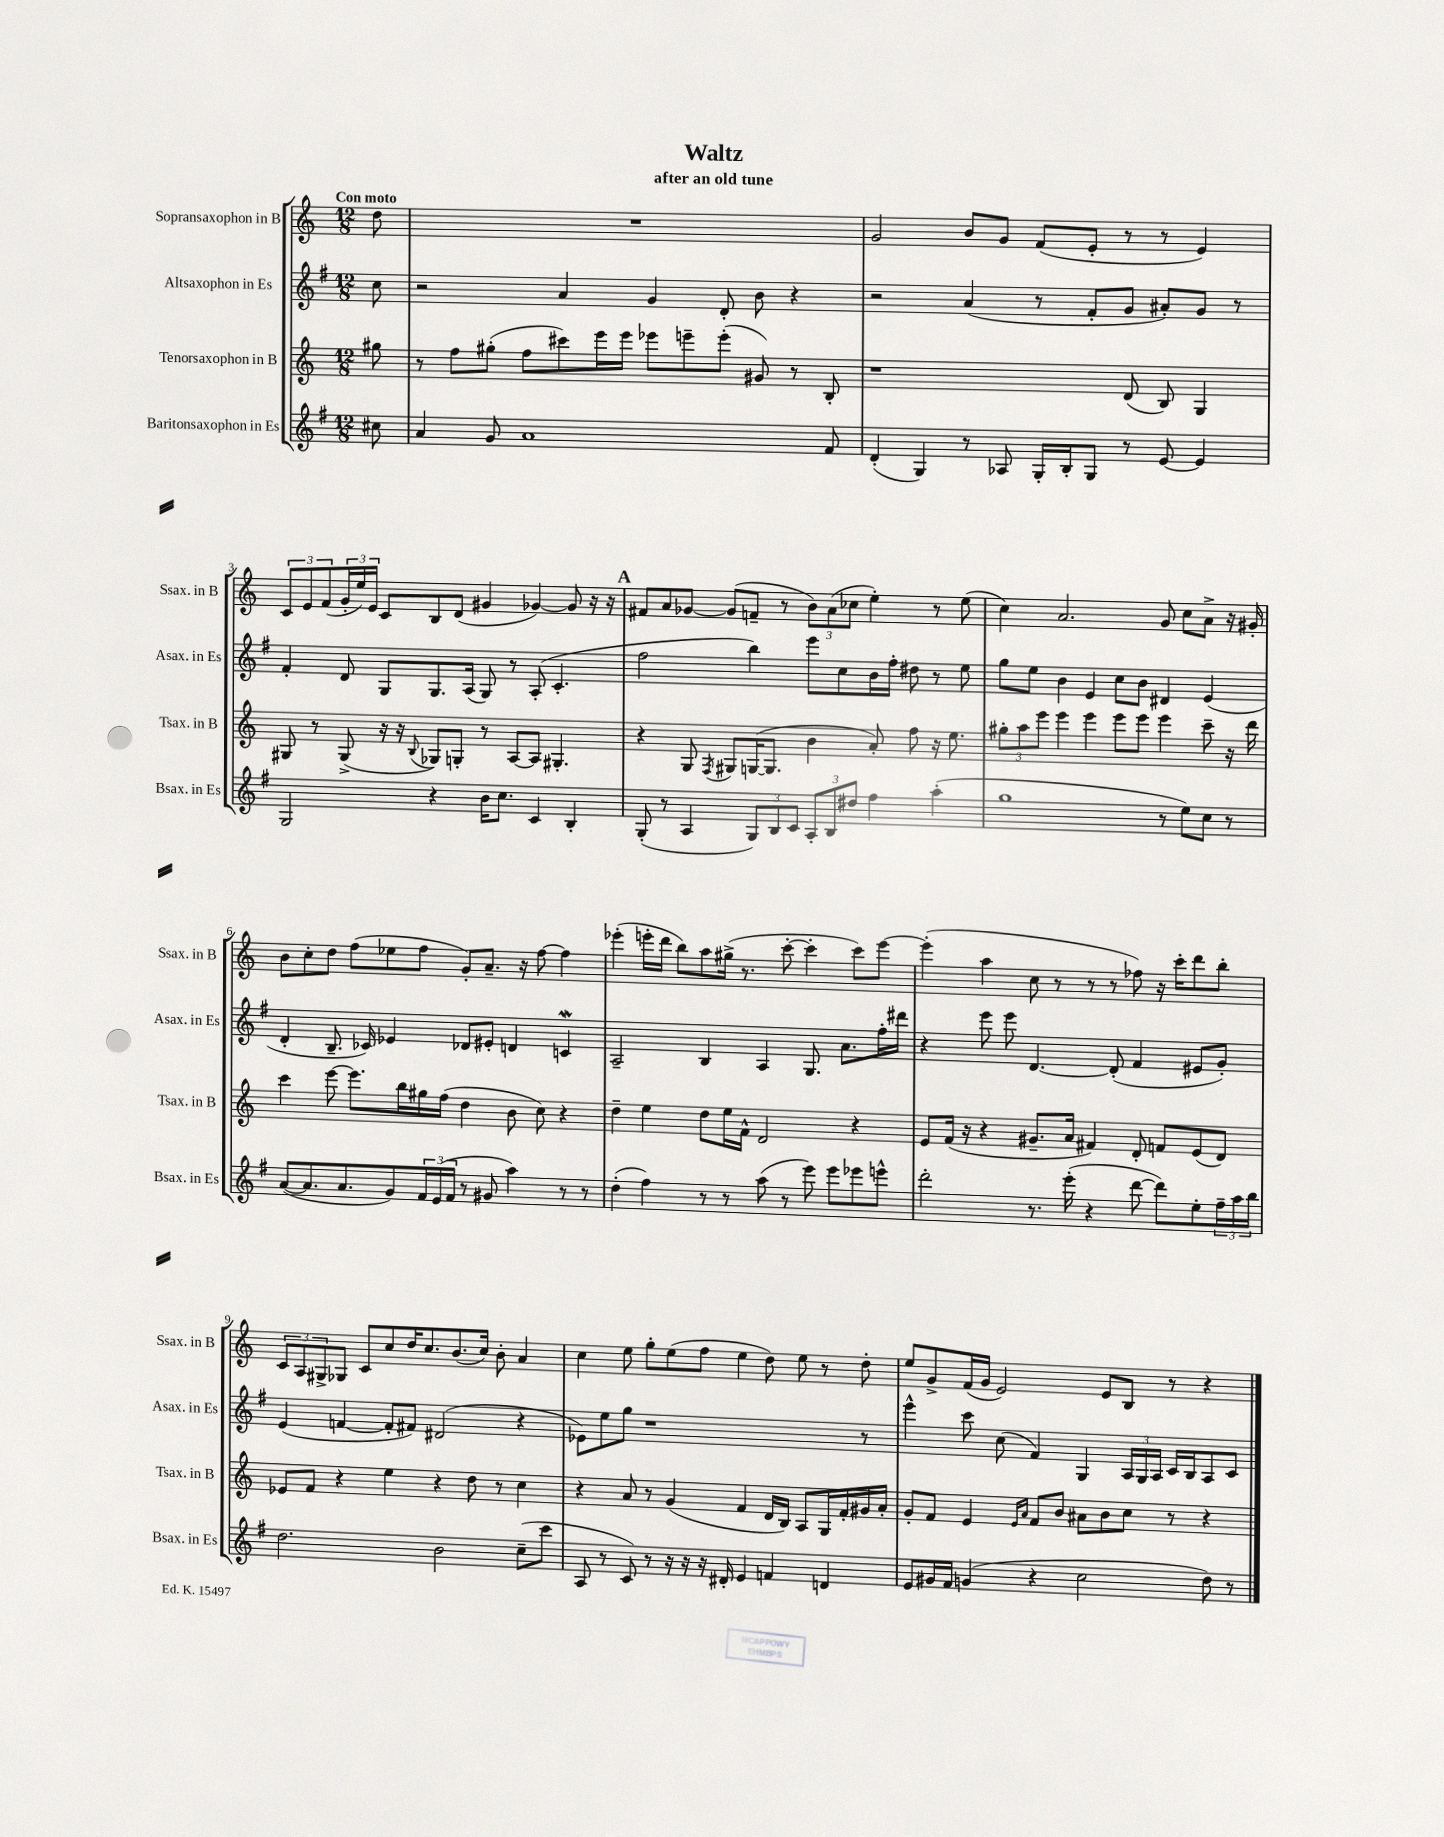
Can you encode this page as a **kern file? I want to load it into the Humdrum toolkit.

**kern	**kern	**kern	**kern
*staff4	*staff3	*staff2	*staff1
*clefG2	*clefG2	*clefG2	*clefG2
*k[f#]	*k[]	*k[f#]	*k[]
*M12/8	*M12/8	*M12/8	*M12/8
8cc#	8gg#	8cc	8dd
=	=	=	=
4a	8r	2r	1.r
.	8ff	.	.
8g	(8gg#'	.	.
1a	8ff	.	.
.	8ccc#)	4a	.
.	16eee	.	.
.	16eee	.	.
.	8eee-	4g	.
.	8eee~	.	.
.	(8eee'	8d'	.
.	8g#)	8b	.
.	8r	4r	.
8f#	8B'	.	.
=	=	=	=
(4d'	1r	2r	2g
4G)	.	.	.
8r	.	(4a	8b
8A-	.	.	8g
16G'	.	8r	(8f
16B'	.	.	.
8G	.	8f#'	8e'
8r	(8d	8g	8r
[8e	8B)	8a#')	8r
4e]	4G	8g	4e)
.	.	8r	.
=	=	=	=
2G	8G#	4f#'	12c
.	.	.	12e
.	8r	.	.
.	.	.	(12f
.	(8G#^	8d	24g'
.	.	.	24ee)
.	.	.	24e
.	16r	8G	8c
.	16r	.	.
.	8qqB	.	.
4r	8G-)	8.G	8B
.	8G'	.	(8d
.	.	(16A	.
16b	8r	8G)	4g#
8.cc	.	.	.
.	[8A	8r	.
4c	8A]	(8A'	[4g-)
.	4.G#'	4.c'	.
4B'	.	.	8g-]
.	.	.	16r
.	.	.	16r
=	=	=	=
(8G'	4r	2ff#	8f#
8r	.	.	8a
4A	8G	.	[8g-
.	8qF	.	.
.	8G#	.	(8g-]
12G)	([16G	4bb)	8f~
.	8.G]	.	.
12B	.	.	.
.	.	.	8r
12c	.	.	.
12A'	4b	8eee	12b)
12B	.	.	(12a
.	.	8cc	.
12dd#	.	.	12cc-
4ff#	8a')	16b	4ee')
.	.	16ff#'	.
.	8ff	8dd#	.
(4aa'	16r	8r	8r
.	8.ee	.	.
.	.	8ee	(8ee
=	=	=	=
1gg	12gg#'	8gg	4cc)
.	12aa	.	.
.	.	8ee	.
.	12eee	.	.
.	4eee	4b	2.a
.	4eee	4e	.
.	8eee	8cc	.
.	8eee	8b	.
8r	4eee	4d#	8g
8ee)	.	.	8cc
8cc	8ccc~	(4e	8a^
8r	16r	.	16r
.	16ddd	.	16g#'
=	=	=	=
([8a	4ccc	4d'	8b
8.a]	.	.	8cc'
.	[8eee	8.B~	8dd
8.a	.	.	.
.	8.eee]	.	(8ff
.	.	16c-)	.
8g)	.	4e-	8ee-
.	16bb	.	.
24f#	16gg#	.	8ff
(24e	.	.	.
.	(16ff	.	.
24f#	.	.	.
8r	4dd	8d-	8g')
8g#	.	8e#'	8.a~
4aa)	8b	4d	.
.	.	.	16r
.	8cc)	.	[8ff
8r	4r	4c	4ff]
8r	.	.	.
=	=	=	=
(4dd'	4dd~	2A~	(4eee-'
4ff#)	4ee	.	16eee'
.	.	.	16ddd
.	.	.	8bb)
8r	8dd	4B	8aa
8r	16ee	.	(16gg#^
.	16f^^	.	8.r
(8aa	2d	4A	.
8r	.	.	[8ccc'
8eee)	.	8.G	4ccc']
8eee	.	.	.
.	.	8.a	.
8eee-	4r	.	8ccc)
8eee^^	.	16ff#'	[8eee
.	.	16ddd#	.
=	=	=	=
2ddd'	8e	4r	(4eee']
.	(16f	.	.
.	16r	.	.
.	4r	8eee	4aa
.	.	8eee	.
8.r	8.g#~	[4.d	8cc
.	.	.	8r
(16eee'	16a	.	.
4r	4f#)	.	8r
.	.	(8d']	8r
[8ddd	8d'	4f#	8ff-)
8ddd])	8f	.	16r
.	.	.	16ccc'
8ee'	(8e	8e#	8ddd
24ff#~	8d)	8g')	8bb'
24aa	.	.	.
24bb	.	.	.
=	=	=	=
2.dd	8e-	(4e	12c
.	.	.	12A
.	8f	.	.
.	.	.	12G#^
.	4r	[4f	8G-
.	.	.	8c
.	4ee	8f']	8cc
.	.	8f#)	16dd
.	.	.	8.cc
2b	4r	(2d#	.
.	.	.	(8.b
.	8dd	.	.
.	.	.	16cc)
.	8r	.	8b'
(8cc~	4cc	4r	4a
8ccc	.	.	.
=	=	=	=
8A	4r	8e-)	4cc
8r	.	8ee	.
8c)	8a	8gg	8ee
8r	8r	1r	8gg'
16r	(4g	.	(8ee
16r	.	.	.
16r	.	.	8ff
16d#'	.	.	.
4e	4f	.	4ee
4f	16d	.	8dd)
.	16B)	.	.
.	8A	.	8ee
4d	16G	.	8r
.	16f'	.	.
.	16g#	8r	8dd'
.	16a'	.	.
=	=	=	=
8e	8g'	4eee^^	8ee
16g#	8f	.	8g^
16f#	.	.	.
(4g	4e	8ccc	(16f
.	.	.	16g
.	.	(8cc	2e)
.	16qqe	.	.
.	16qqa	.	.
4r	8f	4f#)	.
.	8b	.	.
2cc	8a#	4G	.
.	8b	.	8e
.	8cc	24A	8B
.	.	24G	.
.	.	24A	.
.	8r	16c	8r
.	.	16B	.
8dd)	4r	8A	4r
8r	.	8c	.
==	==	==	==
*-	*-	*-	*-
